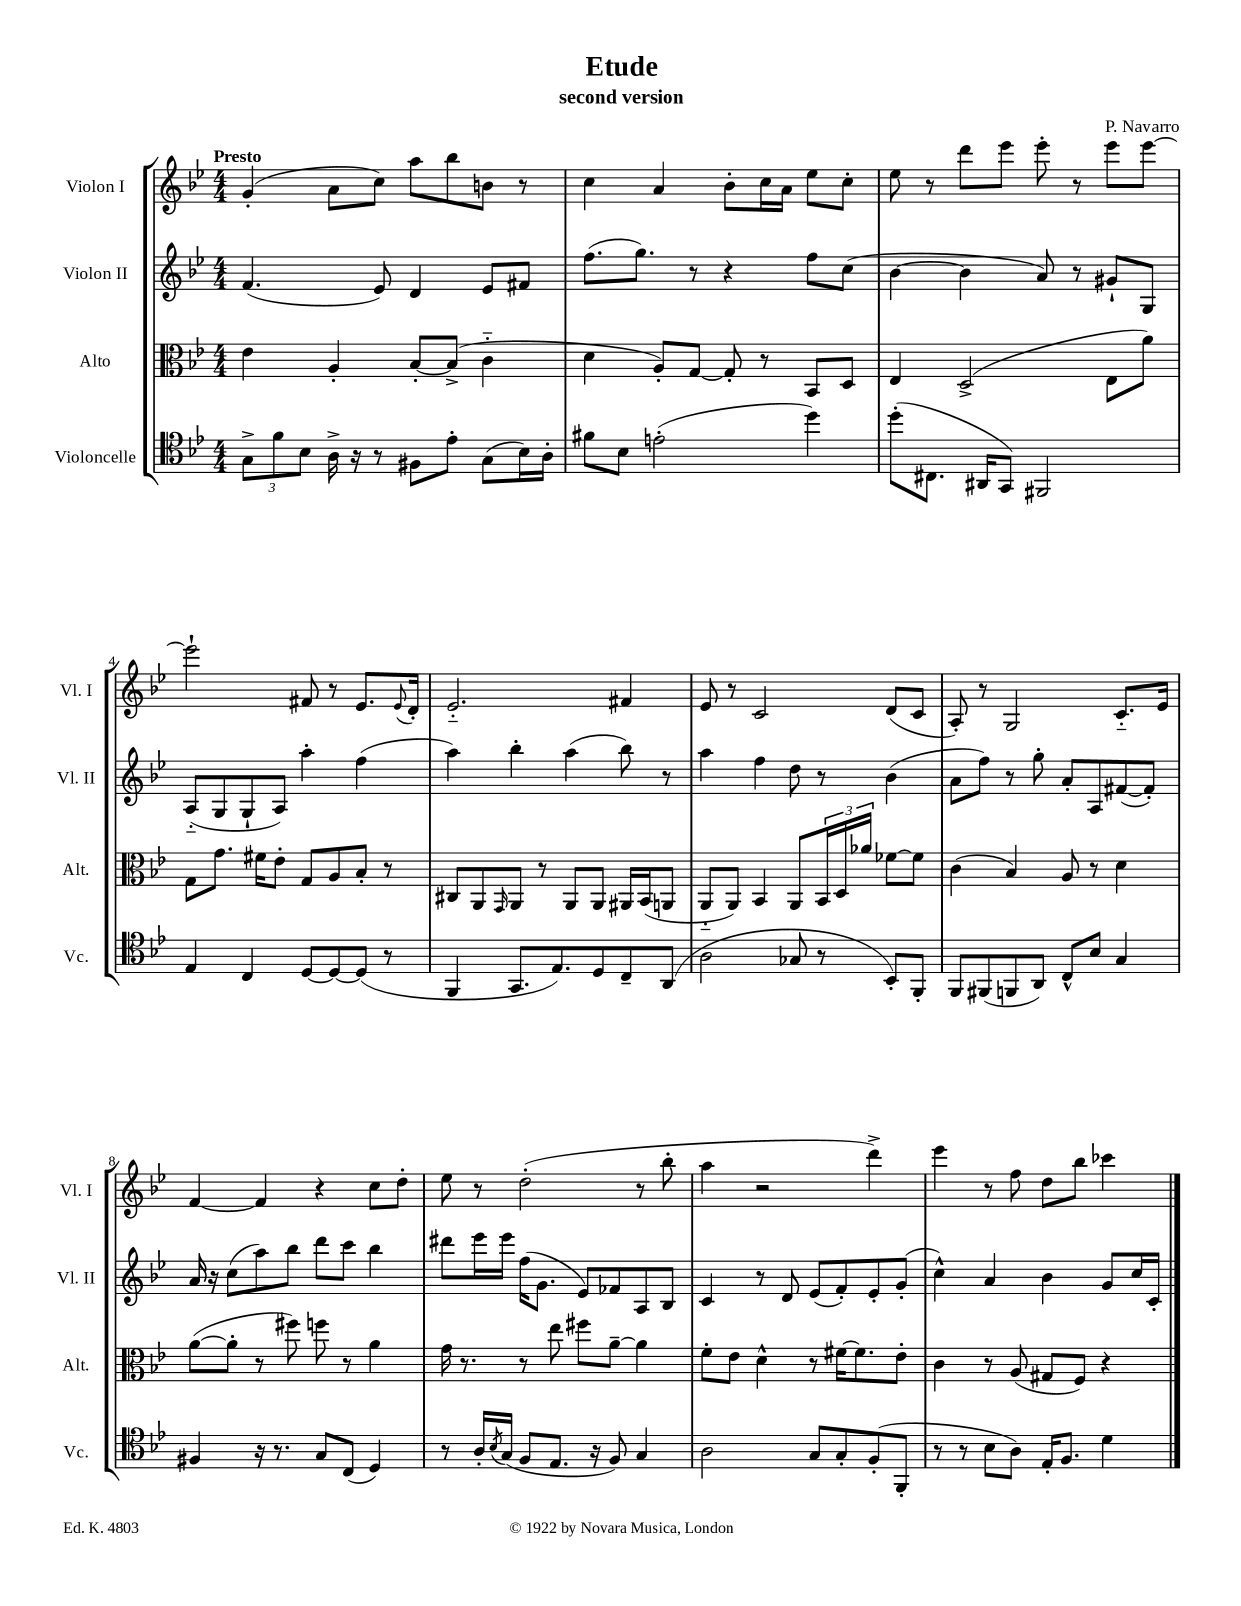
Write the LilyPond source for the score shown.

\header { title = "Etude" composer = "P. Navarro" subtitle = "second version" }
<<
\new StaffGroup <<
\new Staff = "s0" \with { instrumentName = "Violon I" shortInstrumentName = "Vl. I" } {
    \clef treble \key bes \major \numericTimeSignature \time 4/4 \tempo "Presto"
    g'4-.( a'8 c''8) a''8 bes''8 b'8 r8 |
    c''4 a'4 bes'8-. c''16 a'16 ees''8 c''8-. |
    ees''8 r8 d'''8 ees'''8 ees'''8-. r8 ees'''8 ees'''8~ |
    ees'''2-! fis'8 r8 ees'8. \appoggiatura { ees'8 } d'16-. |
    ees'2.-_ fis'4 |
    ees'8 r8 c'2 d'8( c'8 |
    a8-.) r8 g2 c'8.-_ ees'16 |
    f'4~ f'4 r4 c''8 d''8-. |
    ees''8 r8 d''2-.( r8 bes''8-. |
    a''4 r2 d'''4->) |
    ees'''4 r8 f''8 d''8 bes''8 ces'''4 \bar "|." |
}
\new Staff = "s1" \with { instrumentName = "Violon II" shortInstrumentName = "Vl. II" } {
    \clef treble \key bes \major \numericTimeSignature \time 4/4
    f'4.( ees'8) d'4 ees'8 fis'8 |
    f''8.( g''8.) r8 r4 f''8 c''8( |
    bes'4~ bes'4 a'8) r8 gis'8-! g8 |
    a8-_( g8 g8-! a8) a''4-. f''4( |
    a''4) bes''4-. a''4( bes''8) r8 |
    a''4 f''4 d''8 r8 bes'4( |
    a'8 f''8) r8 g''8-. a'8-. a8 fis'8~( fis'8-.) |
    a'16 r16 c''8( a''8) bes''8 d'''8 c'''8 bes''4 |
    dis'''8 ees'''16 ees'''16 f''16( g'8. ees'8) fes'8 a8 bes8 |
    c'4 r8 d'8 ees'8( f'8-.) ees'8-. g'8-.( |
    c''4-^) a'4 bes'4 g'8 c''16 c'16-. \bar "|." |
}
\new Staff = "s2" \with { instrumentName = "Alto" shortInstrumentName = "Alt." } {
    \clef alto \key bes \major \numericTimeSignature \time 4/4
    ees'4 a4-. bes8~-. bes8->( c'4-_ |
    d'4 a8-.) g8~ g8-. r8 bes,8 d8 |
    ees4 d2->( ees8 a'8) |
    g8 g'8. fis'16 ees'8-. g8 a8 bes8-. r8 |
    cis8 a,8 \grace { g,16 } a,8 r8 a,8 a,8 ais,16 bes,16( a,8 |
    a,8-_ a,8) bes,4 a,8 \tuplet 3/2 { bes,16 d16 aes'16 } fes'8~ fes'8 |
    c'4( bes4) a8 r8 d'4 |
    a'8~( a'8-. r8 fis''8) f''8 r8 a'4 |
    g'16 r8. r8 ees''8 fis''8 a'8~-- a'4 |
    f'8-. ees'8 d'4-^ r8 fis'16~ fis'8. ees'8-. |
    c'4 r8 a8( gis8 f8) r4 \bar "|." |
}
\new Staff = "s3" \with { instrumentName = "Violoncelle" shortInstrumentName = "Vc." } {
    \clef tenor \key bes \major \numericTimeSignature \time 4/4
    \tuplet 3/2 { g8-> f'8 bes8 } a16-> r16 r8 fis8 ees'8-. g8( bes16) a16-. |
    fis'8 bes8 e'2-.( d''4) |
    d''8-.( cis8. ais,16 g,8) fis,2 |
    ees4 c4 d8~ d8~ d8( r8 |
    f,4 g,8. ees8.) d8 c8-- a,8( |
    a2 ges8 r8 bes,8-.) f,8-. |
    f,8 fis,8( f,8 a,8) c8-^ bes8 g4 |
    fis4 r16 r8. g8 c8( d4) |
    r8 a16-. \acciaccatura { bes8 } g16( f8 ees8. r16 f8) g4 |
    a2 g8 g8-. f8-.( f,8-. |
    r8 r8 bes8 a8) ees16-. f8. d'4 \bar "|." |
}
>>
>>
